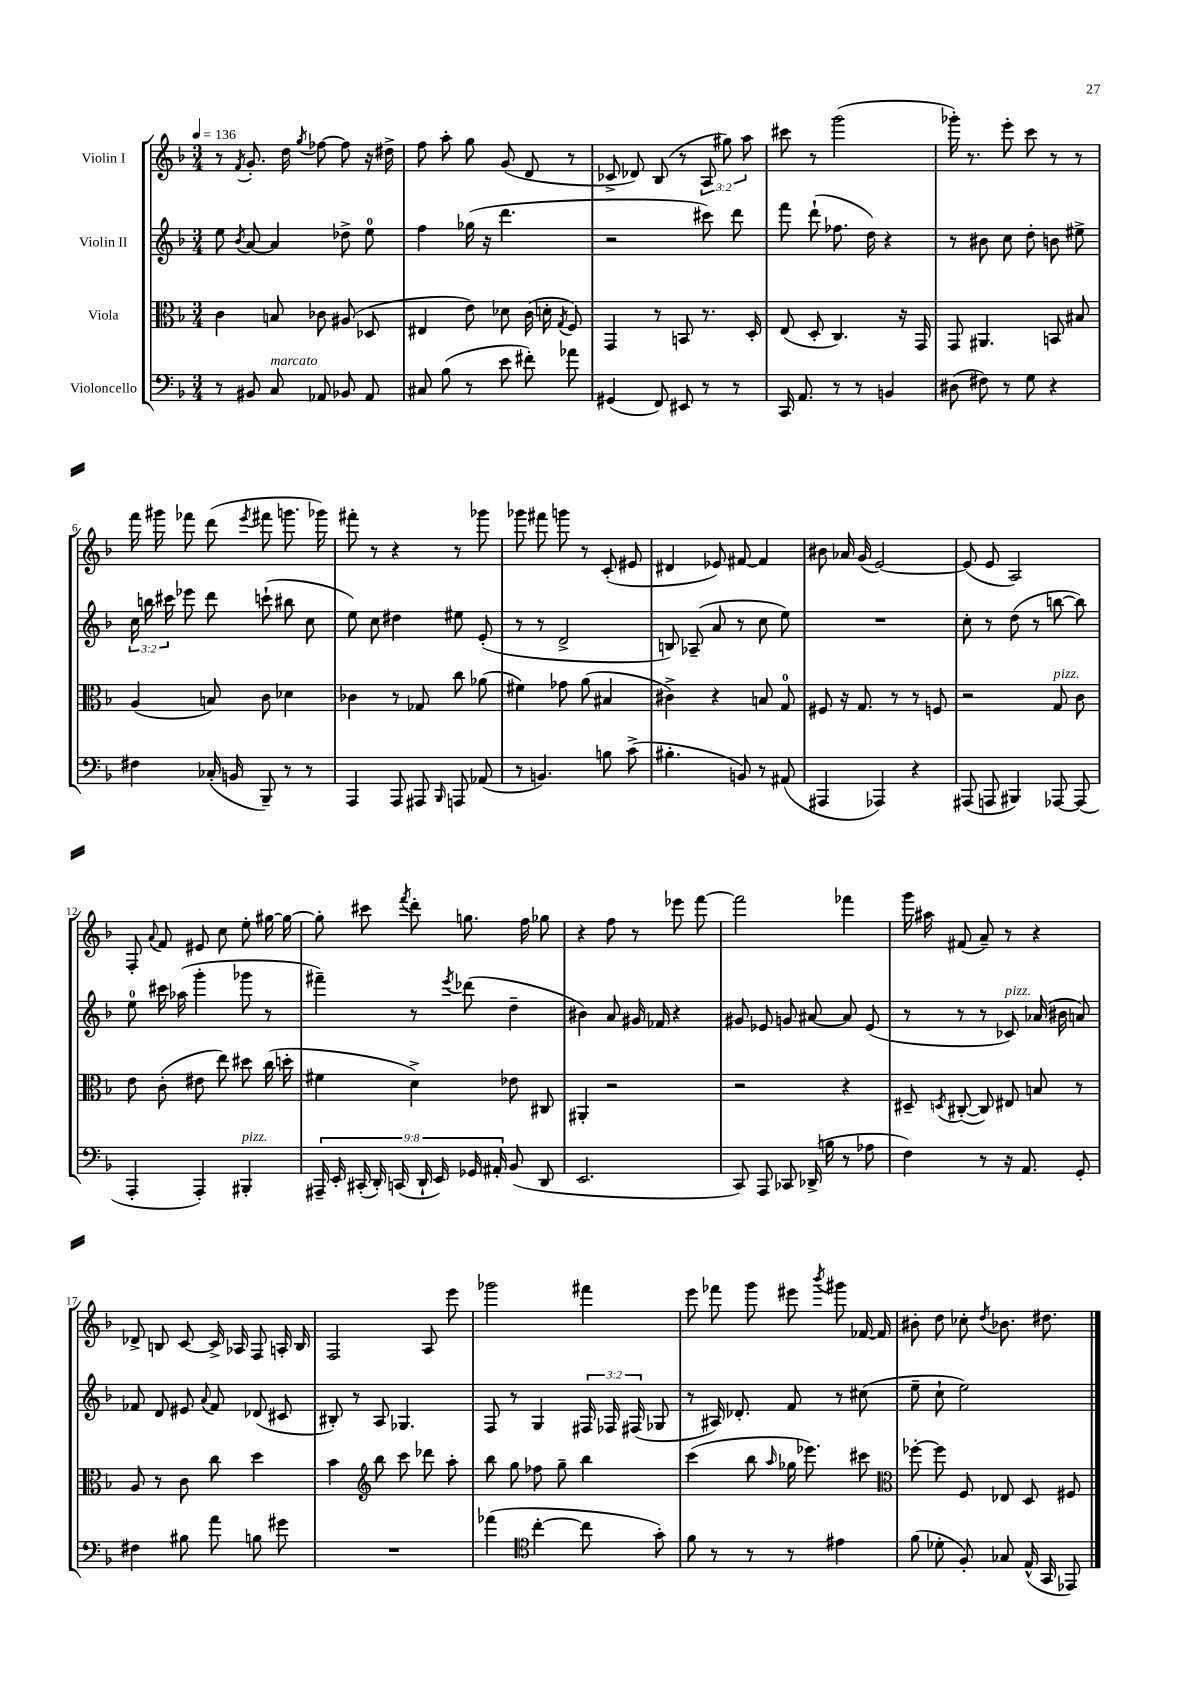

**kern	**kern	**kern	**kern
*part4	*part3	*part2	*part1
*staff4	*staff3	*staff2	*staff1
*I"Violoncello	*I"Viola	*I"Violin II	*I"Violin I
*clefF4	*clefC3	*clefG2	*clefG2
*k[b-]	*k[b-]	*k[b-]	*k[b-]
*M3/4	*M3/4	*M3/4	*M3/4
*MM136	*MM136	*MM136	*MM136
=1	=1	=1	=1
8r	4c\	8ee\	8r
.	.	8qb-/	8qf/
8BB#X/	.	[8a/	8.g'/
!LO:TX:a:i:t=marcato	!	!	!
8C/	8Bn/	4a/]	.
.	.	.	16dd\
.	.	.	8qgg/
8AA-X/	8c-X\	.	[8ff-X\
8BB-X/	(8A#X/	8dd-X^\	8ff-\]
8AA-/	8D-X/	8ee\	16r
.	.	.	16dd#X^\
=2	=2	=2	=2
8C#X/	4E#X/	4ff\	8ff\
(8B-\	.	.	8aa'\
8r	8e\)	(16gg-X\	8gg\
.	.	16r	.
8e\	8d-X\	4.ddd\	(8g/
8f#X'\)	(16c\	.	8d/
.	16dn'\	.	.
.	8qG/	.	.
8a-X\	8F/)	.	8r
=3	=3	=3	=3
(4GG#X/	4GG/	2r	8c-X^/
.	.	.	8d-X/)
8FF/)	8r	.	(8B-/
8EE#X/	8BBn/	.	8r
8r	8.r	8ccc#X\)	12A/
.	.	.	12gg#X\)
8r	.	8ddd\	.
.	.	.	12aa\
.	16D'/	.	.
=4	=4	=4	=4
16CC/	(8E/	8fff\	8ccc#X\
8.AA/	.	.	.
.	8D'/	(8ddd`\	8r
8r	4.C/)	8.ff-X\	(2ggg\
8r	.	.	.
.	.	16dd\)	.
4BBn/	.	4r	.
.	16r	.	.
.	16GG/	.	.
=5	=5	=5	=5
(8D#X\	8GG/	8r	16ggg-X'\)
.	.	.	8.r
8F#X\)	4.AA#X/	8b#X\	.
8r	.	8cc\	8eee'\
8G\	.	8dd'\	8ccc\
4r	8BBn/	8bn\	8r
.	8B#X/	8ee#X^\	8r
!!LO:LB:g=z
=6	=6	=6	=6
4F#X\	(4A/	24cc\	16fff\
.	.	24bbn\	.
.	.	.	16ggg#X\
.	.	24ccc#X\	.
.	.	8eee-X\	8fff-X\
(16C-X'/	8Bn/)	8ddd\	(8ddd\
16BBn/	.	.	.
.	.	.	8qeee/
8BBB-~/)	8c\	(8cccn`\	8fff#X\
8r	4d-X\	8bb#X\	8.gggn\
8r	.	8cc\	.
.	.	.	16ggg-X\)
=7	=7	=7	=7
4AAA/	4c-X\	8ee\)	8fff#X'\
.	.	8cc\	8r
8AAA/	8r	4dd#X\	4r
8AAA#X/	8G-X/	.	.
16qqBBB-/	.	.	.
8AAAn/	8cc\	8ee#X\	8r
(8AA-X/	(8a-X\	(8e'/	8ggg-X\
=8	=8	=8	=8
8r	4f#X\)	8r	8ggg-X\
4.BBn/)	.	8r	8fff#X\
.	8g-X\	2d^/	8gggn\
.	(8a\	.	8r
8Bn\	4B#X/	.	(8c'/
(8c^\	.	.	8e#X/
=9	=9	=9	=9
4.B#X'\	4c#X^\)	8Bn/)	4d#X/
.	.	(8A-X~/	.
.	4r	8a/	8e-X/)
8BBn/)	.	8r	[8f#X/
8r	8Bn/	8cc\	4f#/]
(8AA#X/	8G/	8ee\)	.
=10	=10	=10	=10
4AAA#X/	8F#X/	2.r	8b#X\
.	16r	.	16a-X/
.	8.G/	.	(16g/
4AAA-X/)	.	.	[2e/)
.	8r	.	.
4r	8r	.	.
.	8Fn/	.	.
=11	=11	=11	=11
(8AAA#X/	2r	8cc'\	(8e/]
8AAAn/	.	8r	8e/
4BBB#X/)	.	(8dd\	2A/)
.	.	8r	.
!	!LO:TX:a:i:t=pizz.	!	!
[8AAA-X/	8G/	[8bbn\	.
(8AAA-/]	8c\	8bb\])	.
!!LO:LB:g=z
=12	=12	=12	=12
4AAA'/	8e\	8ee\	8F'/
.	.	.	8qqa/
.	(8c'\	16ccc#X\	8f/
.	.	(16aa-X\	.
4AAA'/)	8e#X\	4ggg'\	8e#X/
.	8ee\)	.	8cc\
!LO:TX:a:i:t=pizz.	!	!	!
4BBB#X'/	8dd#X\	8ggg-X\	8ee'\
.	(16cc\	8r	[16gg#X\
.	16ddn'\	.	16gg#\_
=13	=13	=13	=13
18AAA#X~/	4f#X\	4fff#X~\)	8gg#'\]
18EE'/	.	.	.
(18CC#X'/	.	.	.
.	.	.	8ccc#X\
18DD'/)	.	.	.
(18CCn/	.	.	.
.	.	.	8qfff/
.	4d^\)	8r	8ddd'\
18DD`/	.	.	.
18EE/)	.	.	.
.	.	8qeee/	.
.	.	(8ddd-X\	8.ggn\
18GG-X/	.	.	.
18AA#X'/	.	.	.
(8BB-/	8e-X\	4dd~\	.
.	.	.	16ff\
8DD/	8C#X/	.	8gg-X\
=14	=14	=14	=14
2.EE/	4AA#X'/	4b#X\)	4r
.	2r	8a/	8ff\
.	.	16g#X/	8r
.	.	16f-X/	.
.	.	4r	8eee-X\
.	.	.	[8fff\
=15	=15	=15	=15
8CC/)	2r	8g#X/	2fff\]
8AAA/	.	8e-X/	.
8CC-X/	.	8gn/	.
(16DD-X^/	.	[8a#X/	.
16Bn\	.	.	.
8r	4r	8a#/]	4fff-X\
8A-X\	.	(8e-/	.
=16	=16	=16	=16
4F\)	8D#X~/	8r	16ggg\
.	.	.	16aa#X\
.	8qDn/	.	.
.	([8C#X'/	8r	(8f#X/
8r	8C#/])	8r	8a~/)
!	!	!LO:TX:a:i:t=pizz.	!
16r	8E#X/	8c-X/)	8r
8.AA/	.	.	.
.	8Bn/	(16a-X/	4r
.	.	16b#X\	.
8GG'/	8r	8an/)	.
!!LO:LB:g=z
=17	=17	=17	=17
4F#X\	8A/	8f-X/	8d-X^/
.	8r	8d/	8Bn/
8B#X\	8c\	8e#X/	[8c/
.	.	8qqa/	.
8a\	8cc\	8f-/	16c^/]
.	.	.	16A-X/
8Bn\	4dd\	(8d-X/	8F/
8g#X\	.	8c#X/	16An'/
.	.	.	16B/
=18	=18	=18	=18
2.r	4b-\	8B#X'/)	2F/
.	.	8r	.
*	*clefG2	*	*
.	8bb-\	8A/	.
.	8ccc\	4.G-X/	.
.	8ddd-X\	.	8A/
.	8aa'\	.	8eee\
=19	=19	=19	=19
(4a-X\	8bb-\	8F/	2ggg-X\
.	8gg\	8r	.
*clefC4	*	*	*
[4cc'\	8ff-X\	4G/	.
.	8gg~\	.	.
8cc\]	4bb-\	24F#X/	4fff#X\
.	.	24F-X/	.
.	.	(24F#X/	.
8g'\)	.	8G-X/	.
=20	=20	=20	=20
8f\	(4ccc\	8r	8eee\
8r	.	16A#X/)	8fff-X\
.	.	8.d-X'/	.
8r	8bb-\	.	8ggg\
.	16qqaa/	.	.
8r	16gg-X\	8f/	8eee#X\
.	8.eee-X\)	.	.
.	.	.	8qbbb-/
4e#X\	.	8r	8ggg#X\
.	8ccc#X\	(8cc#X\	[16f-X/
.	.	.	16f-/]
=21	=21	=21	=21
*	*clefC3	*	*
(8f\	[8ff-X'\	8ee~\	8b#X'\
8d-X'\	8ff-\]	8cc`\	8dd\
8F'/)	8F/	2ee\)	8cc-X'\
.	.	.	8qdd/
8G-X/	8E-X/	.	8.b-X\
(16E^^/	8D/	.	.
16GG/	.	.	8.dd#X\
8EE-X/)	8F#X/	.	.
==	==	==	==
*-	*-	*-	*-
